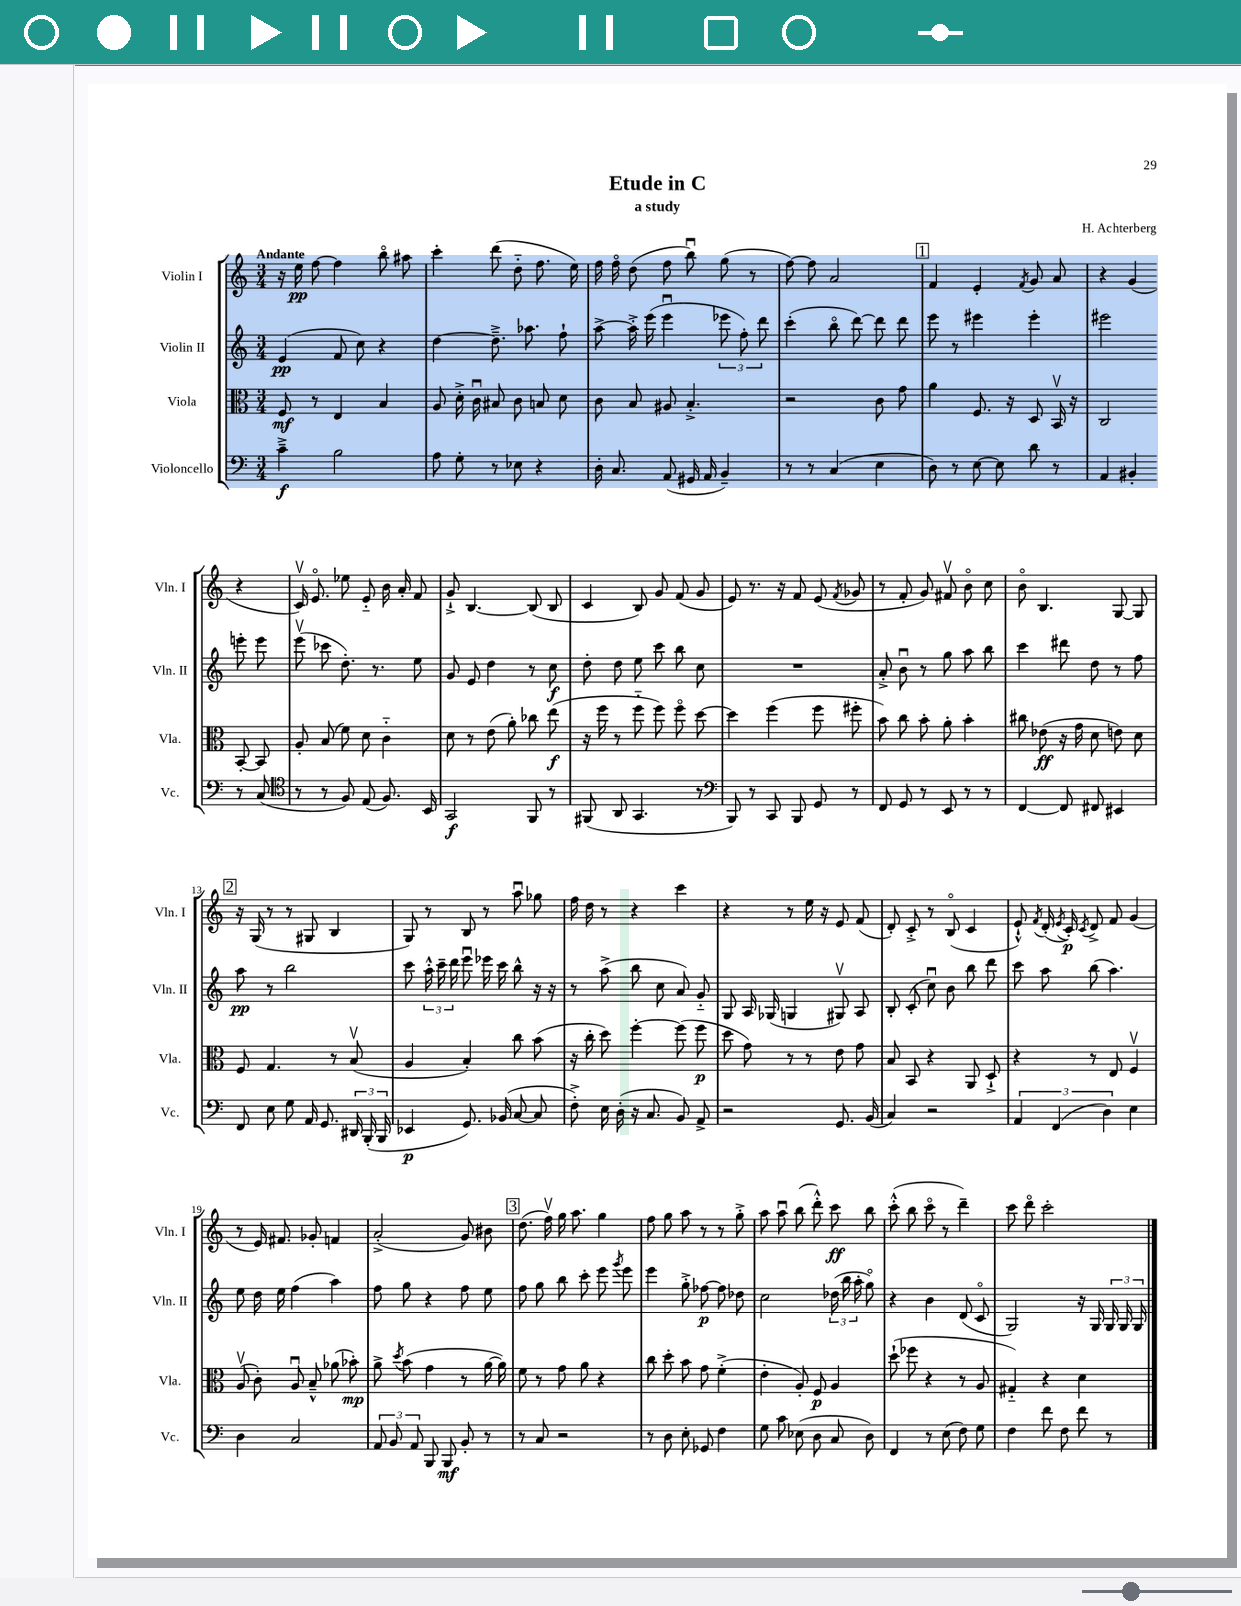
\header { title = "Etude in C" composer = "H. Achterberg" subtitle = "a study" }
<<
\new StaffGroup <<
\new Staff = "s0" \with { instrumentName = "Violin I" shortInstrumentName = "Vln. I" } {
    \clef treble \key c \major \numericTimeSignature \time 3/4 \tempo "Andante"
    \autoBeamOff r16 e''16\pp f''8~ f''4 b''8\flageolet ais''8 |
    c'''4-. d'''8( d''8-_ f''8. e''16) |
    f''16 f''16\flageolet d''8( f''8 b''8\downbow) g''8( r8 |
    f''8~) f''8 a'2 |
    \mark \markup { \box "1" } f'4 e'4-. \acciaccatura { f'8 } g'8 a'8 |
    r4 g'4( r4 |
    c'16\upbow) e'8.\flageolet ees''8 e'8-_ b'16 a'16-. f'8 |
    g'8-!-> b4.~ b8( b8 |
    c'4 b8) g'8 f'8( g'8 |
    e'8) r8. r16 f'8 e'8( \acciaccatura { f'8 } ges'8 |
    r8 f'8-. g'8) fis'8\upbow b'8\flageolet c''8 |
    b'8\flageolet b4. g8~ g8 |
    \mark \markup { \box "2" } r16 g16( r8 r8 gis8 b4 |
    g8) r8 b8 r8 a''8\downbow ges''8 |
    f''16 d''16 r8 r4 c'''4 |
    r4 r8 e''16 r16 e'8 f'8( |
    d'8-.) c'8-.-> r8 b8\flageolet( c'4 |
    e'8-!-^) \acciaccatura { f'8 } d'16-.( \acciaccatura { e'8 } c'16-.\p) \acciaccatura { c'8 } d'8-> f'8 g'4( |
    r8 e'16) fis'8. ges'8-. f'4 |
    a'2-.->( g'8) bis'8 |
    \mark \markup { \box "3" } d''8.( f''16\upbow) g''16 a''8. g''4 |
    f''8 g''8 a''8 r8 r8 g''8-.-> |
    a''8 a''8\downbow b''8( d'''8-.-^) c'''8\ff b''8 |
    c'''8-.-^( b''8 c'''8\flageolet r8 d'''4--) |
    c'''8 d'''8\flageolet c'''2-. \bar "|." |
}
\new Staff = "s1" \with { instrumentName = "Violin II" shortInstrumentName = "Vln. II" } {
    \clef treble \key c \major \numericTimeSignature \time 3/4
    \autoBeamOff e'4\pp( f'8 c''8) r4 |
    d''4~ d''8.---> aes''8. f''8-! |
    a''8~-> a''16-.-> e'''16( e'''4\downbow \tuplet 3/2 { ees'''8 f''8-.) d'''8 } |
    c'''4-.( b''8\flageolet d'''8~) d'''8 d'''8 |
    \mark \markup { \box "1" } e'''8 r8 eis'''4 eis'''4-. |
    eis'''2 e'''8-. e'''8 |
    e'''8\upbow( ces'''8 d''8.-.) r8. e''8 |
    g'8 e'8 d''4 r8 c''8\f |
    d''8-. d''8 e''8 c'''8 b''8 c''8 |
    R2. |
    a'8-.-> b'8\downbow r8 g''8 a''8 b''8 |
    c'''4 dis'''8 d''8 r8 f''8 |
    \mark \markup { \box "2" } a''8\pp r8 b''2 |
    c'''8 \tuplet 3/2 { a''16-.-^ c'''16-- d'''16 } e'''8\downbow ees'''16 c'''16 b''8-^ r16 r16 |
    r8 a''8->( b''8 c''8 a'8) g'8-_ |
    g8 a16 ges16( g4 gis8\upbow) a8 |
    b8-. c'8-.( c''8\downbow) b'8 b''8 d'''8 |
    c'''8 a''8 b''8( a''4.) |
    e''8 d''16 e''16 f''4( a''4) |
    f''8 g''8 r4 f''8 e''8 |
    \mark \markup { \box "3" } f''8 g''8 b''8 c'''8-. e'''8 \acciaccatura { g'''8 } e'''8 |
    e'''4 g''8-.-> fes''8~\p fes''8 des''8 |
    c''2 \tuplet 3/2 { des''16( b''16 a''16-. } g''8\flageolet) |
    r4 b'4 d'8( c'8\flageolet |
    g2) r16 g16 \tuplet 3/2 { g16 g16 g16 } \bar "|." |
}
\new Staff = "s2" \with { instrumentName = "Viola" shortInstrumentName = "Vla." } {
    \clef alto \key c \major \numericTimeSignature \time 3/4
    \autoBeamOff f8\mf r8 e4 b4 |
    a8 d'16-.-> c'16\downbow bis8 c'8 b8 d'8 |
    c'8 b8 ais8 b4.-.-> |
    r2 c'8 g'8 |
    \mark \markup { \box "1" } a'4 f8. r16 d8 b,16\upbow r16 |
    c2 b,8~-. b,8 |
    a8-. b8( f'8) d'8 c'4-_ |
    d'8 r8 e'8( a'8-.) ces''8 e''8\f( |
    r16 f''16 r8 f''8-_ f''8) f''8\flageolet d''8~ |
    d''4 f''4( f''8 fis''8-. |
    b'8) c''8 b'8-. a'8-. b'4-. |
    cis''8 ees'8\ff( r16 g'16 d'8 e'8) d'8 |
    \mark \markup { \box "2" } f8 g4. r8 b8\upbow( |
    a4 b4-.) c''8 b'8( |
    r16 c''16-. d''8) f''4~-. f''8( f''8\p |
    d''8 g'8) r8 r8 e'8 g'8 |
    b8 b,8 r4 a,8 d8-!-> |
    r4 r8 e8 f4\upbow |
    a8\upbow( c'8-.) a8\downbow b8---^ aes'8( bes'8-.\mp) |
    a'8-> \acciaccatura { d''8 } b'8( g'4 r8 a'16~ a'16) |
    \mark \markup { \box "3" } f'8 r8 g'8 a'8 r4 |
    c''8 d''8-. b'8 g'8 f'4-.->( |
    e'4-. a8-.) f8\p a4 |
    d''8-!( fes''8 r4 r8 a8 |
    gis4-_) r4 d'4 \bar "|." |
}
\new Staff = "s3" \with { instrumentName = "Violoncello" shortInstrumentName = "Vc." } {
    \clef bass \key c \major \numericTimeSignature \time 3/4
    \autoBeamOff c'4--->\f b2 |
    a8 g8-. r8 ees8 r4 |
    d16-. c8. a,8( gis,16 a,16 b,4--) |
    r8 r8 c4( e4 |
    \mark \markup { \box "1" } d8) r8 e8~ e8 d'8 r8 |
    a,4 bis,4-. r8 c8( |
    \clef tenor r8 r8 f8) e8( f8.) b,16 |
    g,2\f f,8 r8 |
    fis,8( a,8 g,4. r8 |
    \clef bass b,,8) r8 c,8 b,,8 g,8 r8 |
    f,8 g,8 r8 e,8 r8 r8 |
    f,4~ f,8 fis,8 eis,4 |
    \mark \markup { \box "2" } f,8 e8 g8 a,16 g,8. \tuplet 3/2 { dis,16 b,,16-.( b,,16 } |
    ees,4\p g,8.) bes,16( c8~ c8 |
    f8-.->) e16 d16-.( r16 c8. b,8) a,8-> |
    r2 g,8. b,16( |
    c4) r2 |
    \tuplet 3/2 { a,4 f,4( d4) } e4 |
    d4 c2 |
    \tuplet 3/2 { a,8 b,8 a,8 } b,,8 b,,8\mf b,8-. r8 |
    \mark \markup { \box "3" } r8 c8 r2 |
    r8 d8 e8-. ges,8 f4 |
    g8 c'8 ees8( d8 c8 d8) |
    f,4 r8 e8( f8) g8 |
    f4 f'8 f8 f'8 r8 \bar "|." |
}
>>
>>
